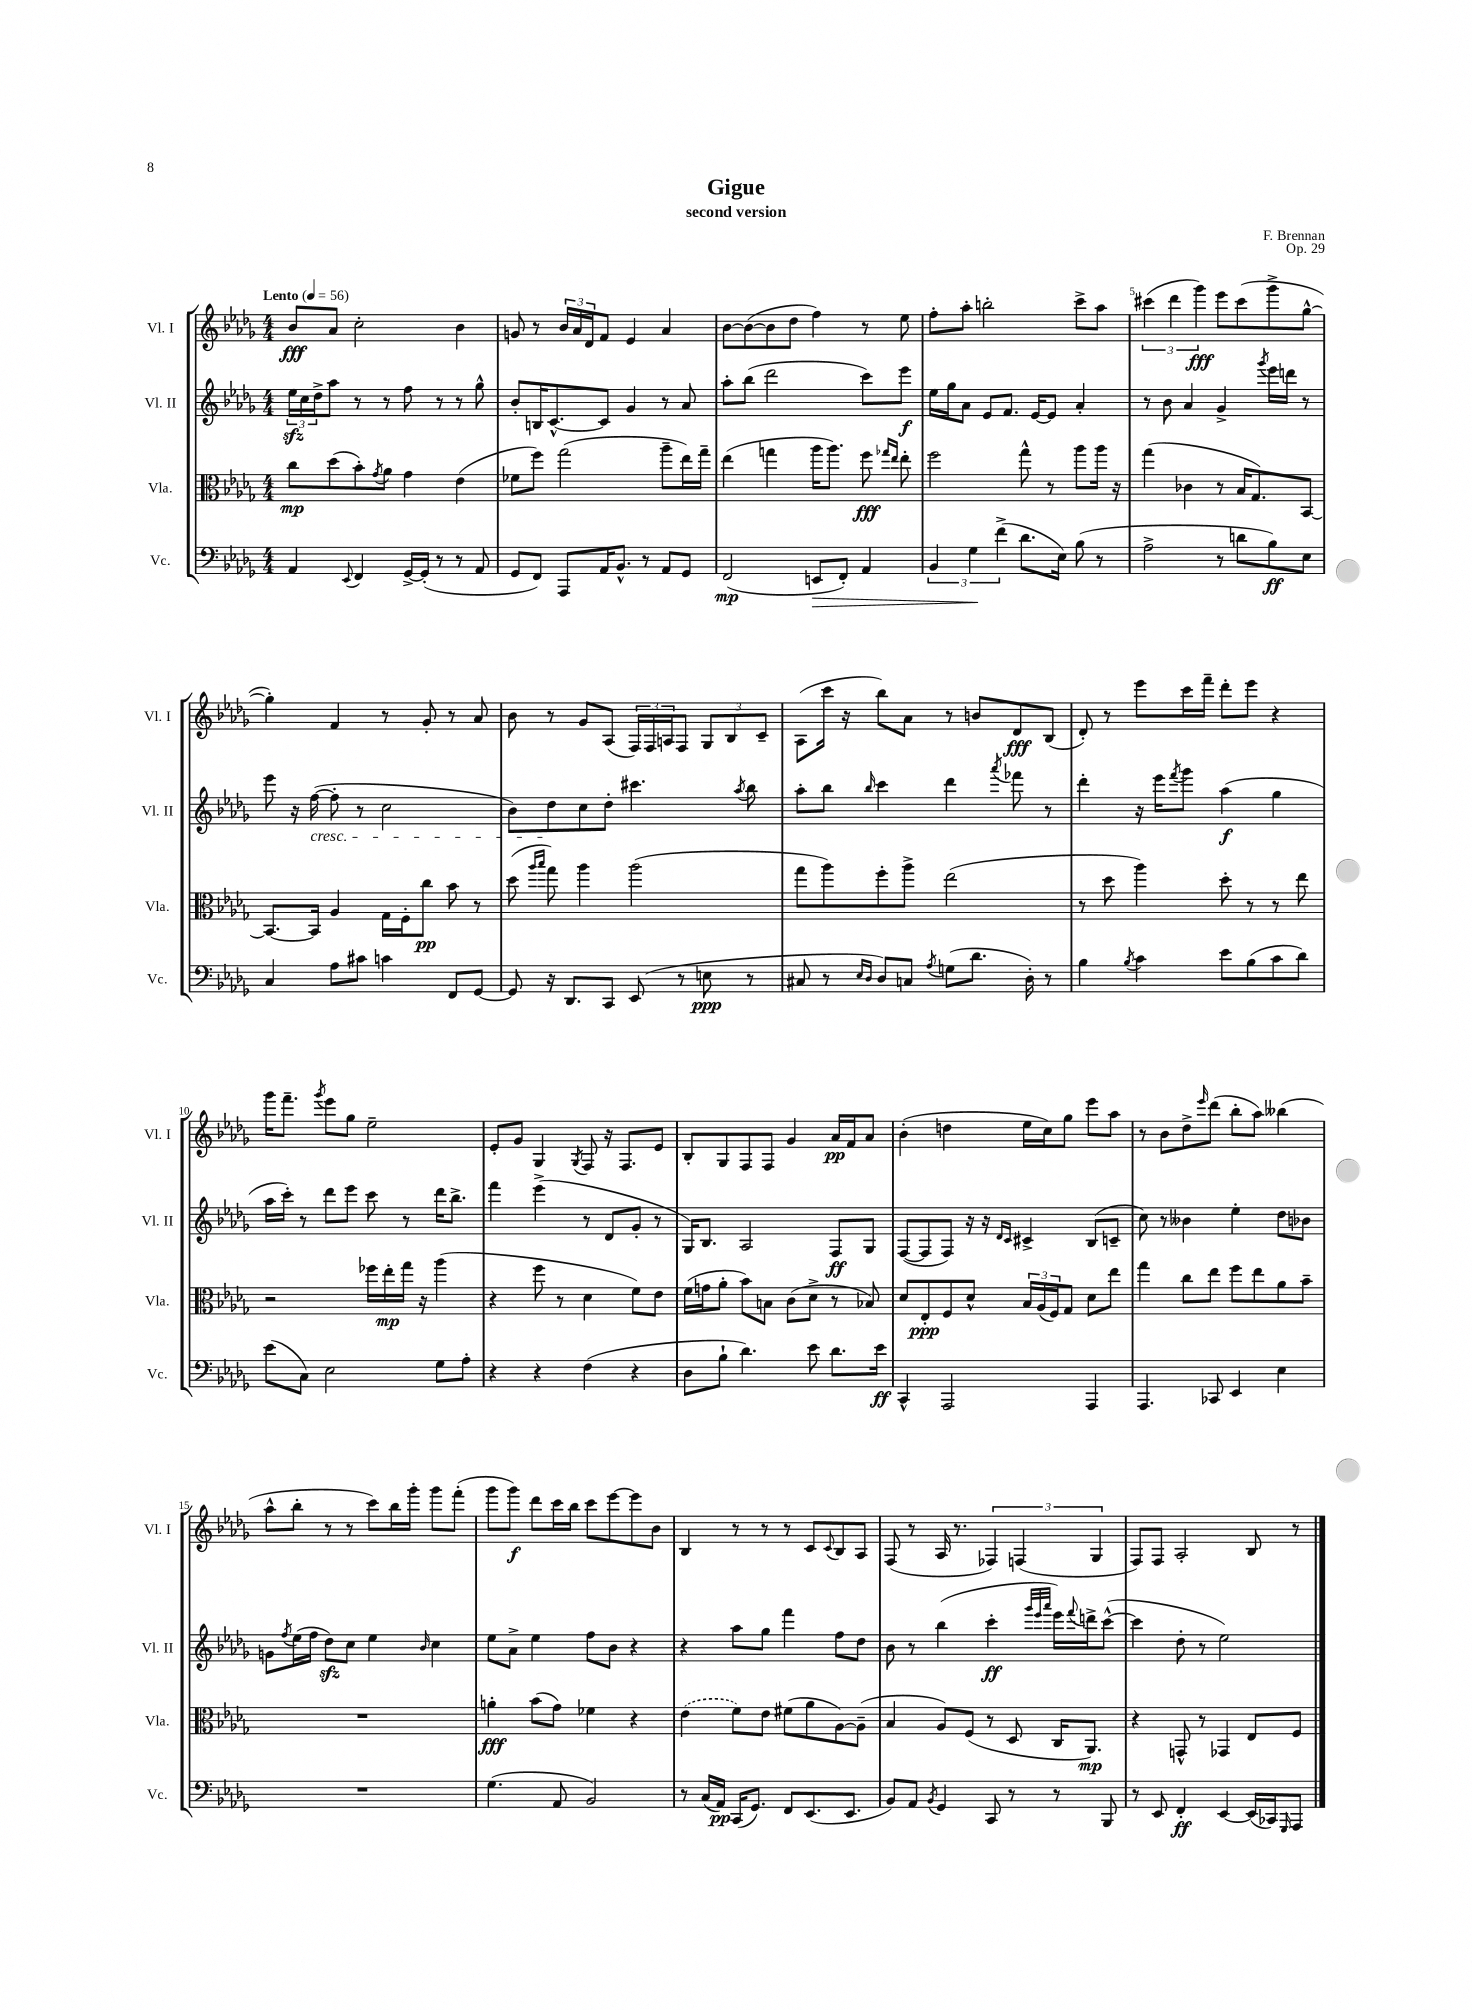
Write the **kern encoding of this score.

**kern	**dynam	**kern	**dynam	**kern	**dynam	**kern	**dynam
*part4	*part4	*part3	*part3	*part2	*part2	*part1	*part1
*staff4	*staff4	*staff3	*staff3	*staff2	*staff2	*staff1	*staff1
*I"Vc.	*	*I"Vla.	*	*I"Vl. II	*	*I"Vl. I	*
*I'Vc.	*	*I'Vla.	*	*I'Vl. II	*	*I'Vl. I	*
*clefF4	*	*clefC3	*	*clefG2	*	*clefG2	*
*k[b-e-a-d-g-]	*	*k[b-e-a-d-g-]	*	*k[b-e-a-d-g-]	*	*k[b-e-a-d-g-]	*
*M4/4	*	*M4/4	*	*M4/4	*	*M4/4	*
*MM56	*	*MM56	*	*MM56	*	*MM56	*
=1	=1	=1	=1	=1	=1	=1	=1
!	!	!	!	!	!	!LO:TX:a:B:t=Lento	!
4AA-/	.	8cc\L	mp	24ee-zz\LL	.	8b-/L	fff
.	.	.	.	24cc\	.	.	.
.	.	.	.	24dd-^\J	.	.	.
.	.	(8dd-\	.	8aa-\J	.	8a-/J	.
8qqEE-/	.	.	.	.	.	.	.
4FF/	.	8b-'\)	.	8r	.	2cc'\	.
.	.	8qg-/	.	.	.	.	.
.	.	8a-\J	.	8r	.	.	.
[16GG-^/LL	.	4g-\	.	8ff\	.	.	.
(16GG-'/JJ]	.	.	.	.	.	.	.
8r	.	.	.	8r	.	.	.
8r	.	(4e-\	.	8r	.	4b-\	.
8AA-/	.	.	.	8gg-^^\	.	.	.
=2	=2	=2	=2	=2	=2	=2	=2
8GG-/L	.	8f-X\L	.	8b-'/L	.	8gn/	.
8FF/J)	.	8ff\J)	.	16Bn/K	.	8r	.
.	.	.	.	[8.c^^/	.	.	.
8AAA-/L	.	(2gg-\	.	.	.	24b-/LL	.
.	.	.	.	.	.	24a-/	.
.	.	.	.	.	.	24d-/J	.
16AA-/K	.	.	.	8c/J]	.	8f/J	.
8.BB-^^/J	.	.	.	.	.	.	.
.	.	.	.	4g-/	.	4e-/	.
8r	.	.	.	.	.	.	.
8AA-/L	.	8aa-~\L	.	8r	.	4a-/	.
8GG-/J	.	16ee-\L)	.	8a-/	.	.	.
.	.	16gg-~\JJ	.	.	.	.	.
=3	=3	=3	=3	=3	=3	=3	=3
(2FF/	mp	(4ee-\	.	8aa-'\L	.	[8b-\L	.
.	.	.	.	(8bb-\J	.	(8b-\_	.
.	.	4ggn\	.	2ddd-\	.	8b-\]	.
.	.	.	.	.	.	8dd-\J	.
!	!LO:HP:b	!	!	!	!	!	!
8EEn/L	>	16aa-\KL	.	.	.	4ff\)	.
.	.	8.aa-\J)	.	.	.	.	.
8FF'/J)	.	.	.	.	.	.	.
4AA-/	.	8ff\	fff	8ccc\L)	.	8r	.
.	.	16qqgg-X/LL	.	.	.	.	.
.	.	16qqee-/JJ	.	.	.	.	.
.	.	8ee-'\	.	8eee-\J	f	8ee-\	.
=4	=4	=4	=4	=4	=4	=4	=4
6BB-/	.	2ff\	.	16ee-\LL	.	8ff'\L	.
.	.	.	.	16gg-\J	.	.	.
.	.	.	.	8a-\J	.	8aa-'\J	.
6G-\	.	.	.	.	.	.	.
.	.	.	.	8e-/L	.	2bbn'\	.
(6f^\	]	.	.	.	.	.	.
.	.	.	.	8.f/J	.	.	.
8.d-\L	.	8gg-^^\	.	.	.	.	.
.	.	.	.	[16e-/KL	.	.	.
.	.	8r	.	8e-/J]	.	.	.
16E-\Jk)	.	.	.	.	.	.	.
(8B-\	.	8aa-\L	.	4a-'/	.	8ccc^\L	.
8r	.	16aa-\Jk	.	.	.	8aa-\J	.
.	.	16r	.	.	.	.	.
=5	=5	=5	=5	=5	=5	=5	=5
2A-^\	.	(4gg-\	.	8r	.	(6ccc#X\	.
.	.	.	.	8b-\	.	.	.
.	.	.	.	.	.	6ddd-\	.
.	.	4c-X\	.	4a-/	.	.	.
.	.	.	.	.	.	6ggg-\)	fff
8r	.	8r	.	4g-^/	.	8eee-\L	.
8dn\L	.	16B-/KL	.	.	.	(8ccc#\	.
.	.	8.G-/)	.	.	.	.	.
.	.	.	.	8qggg-/	.	.	.
8B-\)	ff	.	.	16eee-\LL	.	8ggg-^\	.
.	.	.	.	16dddn\JJ	.	.	.
8E-\J	.	[8BB-/J	.	8r	.	[8gg-^^\J	.
!!LO:LB:g=z
=6	=6	=6	=6	=6	=6	=6	=6
4C/	.	8.BB-/L_	.	8eee-\	.	4gg-'\])	.
.	.	.	.	16r	.	.	.
!	!	!	!	!LO:TX:b:i:t=cresc.	!	!	!
.	.	16BB-/Jk]	.	([16ff\	.	.	.
8A-\L	.	4A-/	.	8ff'\]	.	4f/	.
8c#X\J	.	.	.	8r	.	.	.
4cn\	.	16G-\LL	.	2cc\	.	8r	.
.	.	16F'\J	.	.	.	.	.
.	.	8cc\J	pp	.	.	8g-'/	.
8FF/L	.	8b-\	.	.	.	8r	.
[8GG-/J	.	8r	.	.	.	8a-/	.
=7	=7	=7	=7	=7	=7	=7	=7
8GG-/]	.	(8dd-\	.	8b-\L)	.	8b-\	.
.	.	16qqaa-/LL	.	.	.	.	.
.	.	16qqbb-/JJ	.	.	.	.	.
16r	.	8gg-\)	.	8dd-\	.	8r	.
8.DD-/L	.	.	.	.	.	.	.
.	.	4aa-\	.	8cc\	.	8g-/L	.
8CC/J	.	.	.	8dd-'\J	.	(8A-/J	.
(8EE-/	.	(2aa-\	.	4.ccc#X\	.	24F/LL)	.
.	.	.	.	.	.	24F/	.
.	.	.	.	.	.	24An/J	.
8r	.	.	.	.	.	8F/J	.
8En\	ppp	.	.	.	.	12G-/L	.
.	.	.	.	.	.	12B-/	.
.	.	.	.	8qaa-/	.	.	.
8r	.	.	.	8bb-\	.	.	.
.	.	.	.	.	.	12c~/J	.
=8	=8	=8	=8	=8	=8	=8	=8
8C#X/	.	8gg-\L	.	8aa-'\L	.	(8A-\L	.
8r	.	8aa-\)	.	8bb-\J	.	16ccc\Jk	.
.	.	.	.	.	.	16r	.
16qqE-/LL	.	.	.	.	.	.	.
16qqD-/JJ	.	.	.	16qqbb-/	.	.	.
8D-/L)	.	8ff'\	.	4ccc\	.	8bb-\L)	.
8Cn/J	.	8aa-^\J	.	.	.	8a-\J	.
8qA-/	.	.	.	.	.	.	.
(8Gn\L	.	(2ee-\	.	4ddd-\	.	8r	.
8.d-\J	.	.	.	.	.	8bn/L	.
.	.	.	.	8qaaa-/	.	.	.
.	.	.	.	8fff-X\	.	8d-/	fff
16D-'\)	.	.	.	.	.	.	.
8r	.	.	.	8r	.	(8B-/J	.
=9	=9	=9	=9	=9	=9	=9	=9
4B-\	.	8r	.	4ddd-'\	.	8d-'/)	.
.	.	8dd-\	.	.	.	8r	.
8qB-/	.	.	.	.	.	.	.
4c\	.	4aa-\)	.	16r	.	8eee-\L	.
.	.	.	.	16eee-\KL	.	.	.
.	.	.	.	8qfff/	.	.	.
.	.	.	.	8ggg-\J	.	16ccc\L	.
.	.	.	.	.	.	16fff~\JJ	.
8e-\L	.	8dd-'\	.	(4aa-\	f	8ddd-'\L	.
(8B-\	.	8r	.	.	.	8eee-\J	.
8c\	.	8r	.	4gg-\	.	4r	.
8d-\J)	.	8ee-\	.	.	.	.	.
!!LO:LB:g=z
=10	=10	=10	=10	=10	=10	=10	=10
(8e-\L	.	2r	.	16aa-\LL	.	16ggg-\KL	.
.	.	.	.	16ccc'\JJ)	.	8.fff~\J	.
8C\J)	.	.	.	8r	.	.	.
.	.	.	.	.	.	8qggg-/	.
2E-\	.	.	.	8ddd-\L	.	8eee-\L	.
.	.	.	.	8eee-\J	.	8gg-\J	.
.	.	16ff-X\LL	.	8ccc\	.	2ee-~\	.
.	.	16ee-'\	mp	.	.	.	.
.	.	16gg-\JJ	.	8r	.	.	.
.	.	16r	.	.	.	.	.
8G-\L	.	(4aa-\	.	16ddd-\KL	.	.	.
.	.	.	.	8.bb-^\J	.	.	.
8A-'\J	.	.	.	.	.	.	.
=11	=11	=11	=11	=11	=11	=11	=11
4r	.	4r	.	4fff\	.	8e-'/L	.
.	.	.	.	.	.	8g-/J	.
4r	.	8ff\	.	(4eee-^\	.	4G-/	.
.	.	8r	.	.	.	.	.
.	.	.	.	.	.	8qG-/	.
(4F\	.	4d-\	.	8r	.	8F/	.
.	.	.	.	8d-/L	.	16r	.
.	.	.	.	.	.	8.F/L	.
4r	.	8f\L)	.	8g-'/J	.	.	.
.	.	8e-\J	.	8r	.	8e-/J	.
=12	=12	=12	=12	=12	=12	=12	=12
8D-\L	.	(16f\LL	.	16G-/KL)	.	8B-'/L	.
.	.	16gn\J	.	8.B-/J	.	.	.
8B-`\J	.	8a-'\J	.	.	.	8G-/	.
4.d-\)	.	8b-\L)	.	2A-/	.	8F/	.
.	.	8Bn\J	.	.	.	8F/J	.
.	.	(8c\L	.	.	.	4g-/	.
8e-\	.	8d-^\J	.	.	.	.	.
8.d-\L	.	8r	.	8F/L	ff	16a-/LL	pp
.	.	.	.	.	.	16f/J	.
.	.	8B-X/)	.	8G-/J	.	8a-/J	.
16e-\Jk	ff	.	.	.	.	.	.
=13	=13	=13	=13	=13	=13	=13	=13
4CC^^/	.	8d-/L	.	([8F/L	.	(4b-'\	.
.	.	8E-'/	ppp	8F/]	.	.	.
2AAA-/	.	8F/	.	8F/J)	.	4ddn\	.
.	.	8d-^^/J	.	16r	.	.	.
.	.	.	.	16r	.	.	.
.	.	.	.	16qqd-/LL	.	.	.
.	.	.	.	16qqc/JJ	.	.	.
.	.	24B-/LL	.	4c#X^/	.	16ee-\LL	.
.	.	(24A-/	.	.	.	.	.
.	.	.	.	.	.	16cc\J)	.
.	.	24F/J)	.	.	.	.	.
.	.	8G-/J	.	.	.	8gg-\J	.
4AAA-/	.	8d-\L	.	(8B-/L	.	8eee-\L	.
.	.	8ee-\J	.	8cn~/J	.	8aa-\J	.
=14	=14	=14	=14	=14	=14	=14	=14
4.AAA-/	.	4gg-\	.	8cc\)	.	8r	.
.	.	.	.	8r	.	8b-\L	.
.	.	8cc\L	.	4b--X\	.	8dd-^\	.
.	.	.	.	.	.	16qqeee-/	.
8CC-X/	.	8ee-\J	.	.	.	(8ddd-\J	.
4EE-/	.	8ff\L	.	4ee-'\	.	8bb-'\L	.
.	.	8ee-\	.	.	.	8aa-\J)	.
4E-\	.	8a-\	.	8dd-\L	.	(4bb--X\	.
.	.	8b-~\J	.	8b-X\J	.	.	.
!!LO:LB:g=z
=15	=15	=15	=15	=15	=15	=15	=15
1r	.	1r	.	8gn\L	.	8aa-^^\L	.
.	.	.	.	8qff/	.	.	.
.	.	.	.	(16ee-\L	.	8bb-'\J	.
.	.	.	.	16ff\JJ	.	.	.
.	.	.	.	8dd-zz\L)	.	8r	.
.	.	.	.	8cc\J	.	8r	.
.	.	.	.	4ee-\	.	8ccc\L)	.
.	.	.	.	.	.	16bb-\L	.
.	.	.	.	.	.	16ggg-'\JJ	.
.	.	.	.	16qqb-/	.	.	.
.	.	.	.	4cc\	.	8ggg-\L	.
.	.	.	.	.	.	(8fff'\J	.
=16	=16	=16	=16	=16	=16	=16	=16
(4.G-\	.	4an'\	fff	8ee-\L	.	8ggg-\L	.
.	.	.	.	8a-^\J	.	8ggg-\J)	f
.	.	(8b-\L	.	4ee-\	.	8ddd-\L	.
8AA-/	.	8g-\J)	.	.	.	16ccc\L	.
.	.	.	.	.	.	16bb-\JJ	.
2BB-/)	.	4f-X\	.	8ff\L	.	8ccc\L	.
.	.	.	.	8b-\J	.	[8eee-\	.
.	.	4r	.	4r	.	8eee-\]	.
.	.	.	.	.	.	8b-\J	.
=17	=17	=17	=17	=17	=17	=17	=17
8r	.	(4e-\	.	4r	.	4B-/	.
(16C/LL	.	.	.	.	.	.	.
16AA-/JJ)	pp	.	.	.	.	.	.
(16CC/KL	.	8f\L)	.	8aa-\L	.	8r	.
8.GG-/J)	.	.	.	.	.	.	.
.	.	8e-\J	.	8gg-\J	.	8r	.
8FF/L	.	(8f#X\L	.	4fff\	.	8r	.
(8.EE-/	.	8a-\	.	.	.	8c/L	.
.	.	.	.	.	.	8qqc/	.
.	.	[8A-\)	.	8ff\L	.	8B-/	.
8.EE-/J	.	.	.	.	.	.	.
.	.	(8A-~\J]	.	8dd-\J	.	8A-/J	.
=18	=18	=18	=18	=18	=18	=18	=18
8BB-/L)	.	4B-/	.	8b-\	.	(8F/	.
8AA-/J	.	.	.	8r	.	8r	.
8qBB-/	.	.	.	.	.	.	.
4GG-/	.	8A-/L)	.	(4bb-\	.	16A-/	.
.	.	.	.	.	.	8.r	.
.	.	(8F/J	.	.	.	.	.
8CC/	.	8r	.	4ccc'\	ff	6F-X/)	.
8r	.	8D-/	.	.	.	.	.
.	.	.	.	.	.	(6Fn/	.
.	.	.	.	32qqggg-/LLL	.	.	.
.	.	.	.	32qqeee-/	.	.	.
.	.	.	.	32qqaaa-/JJJ	.	.	.
8r	.	16C/KL	.	16eee-\LL)	.	.	.
.	.	.	.	8qqfff/	.	.	.
.	.	8.AA-/J)	mp	16dddn^\J	.	.	.
.	.	.	.	.	.	6G-/	.
8BBB-/	.	.	.	([8ccc^^\J	.	.	.
=19	=19	=19	=19	=19	=19	=19	=19
8r	.	4r	.	4ccc\]	.	8F/L)	.
8EE-/	.	.	.	.	.	8F/J	.
4FF'/	ff	8GGn^^/	.	8dd-'\	.	2A-'/	.
.	.	8r	.	8r	.	.	.
[4EE-/	.	4GG-X/	.	2ee-\)	.	.	.
(16EE-/LL]	.	8E-/L	.	.	.	8B-/	.
16CC-X/J)	.	.	.	.	.	.	.
16qqGGG-/	.	.	.	.	.	.	.
8AAA-/J	.	8F/J	.	.	.	8r	.
==	==	==	==	==	==	==	==
*-	*-	*-	*-	*-	*-	*-	*-
